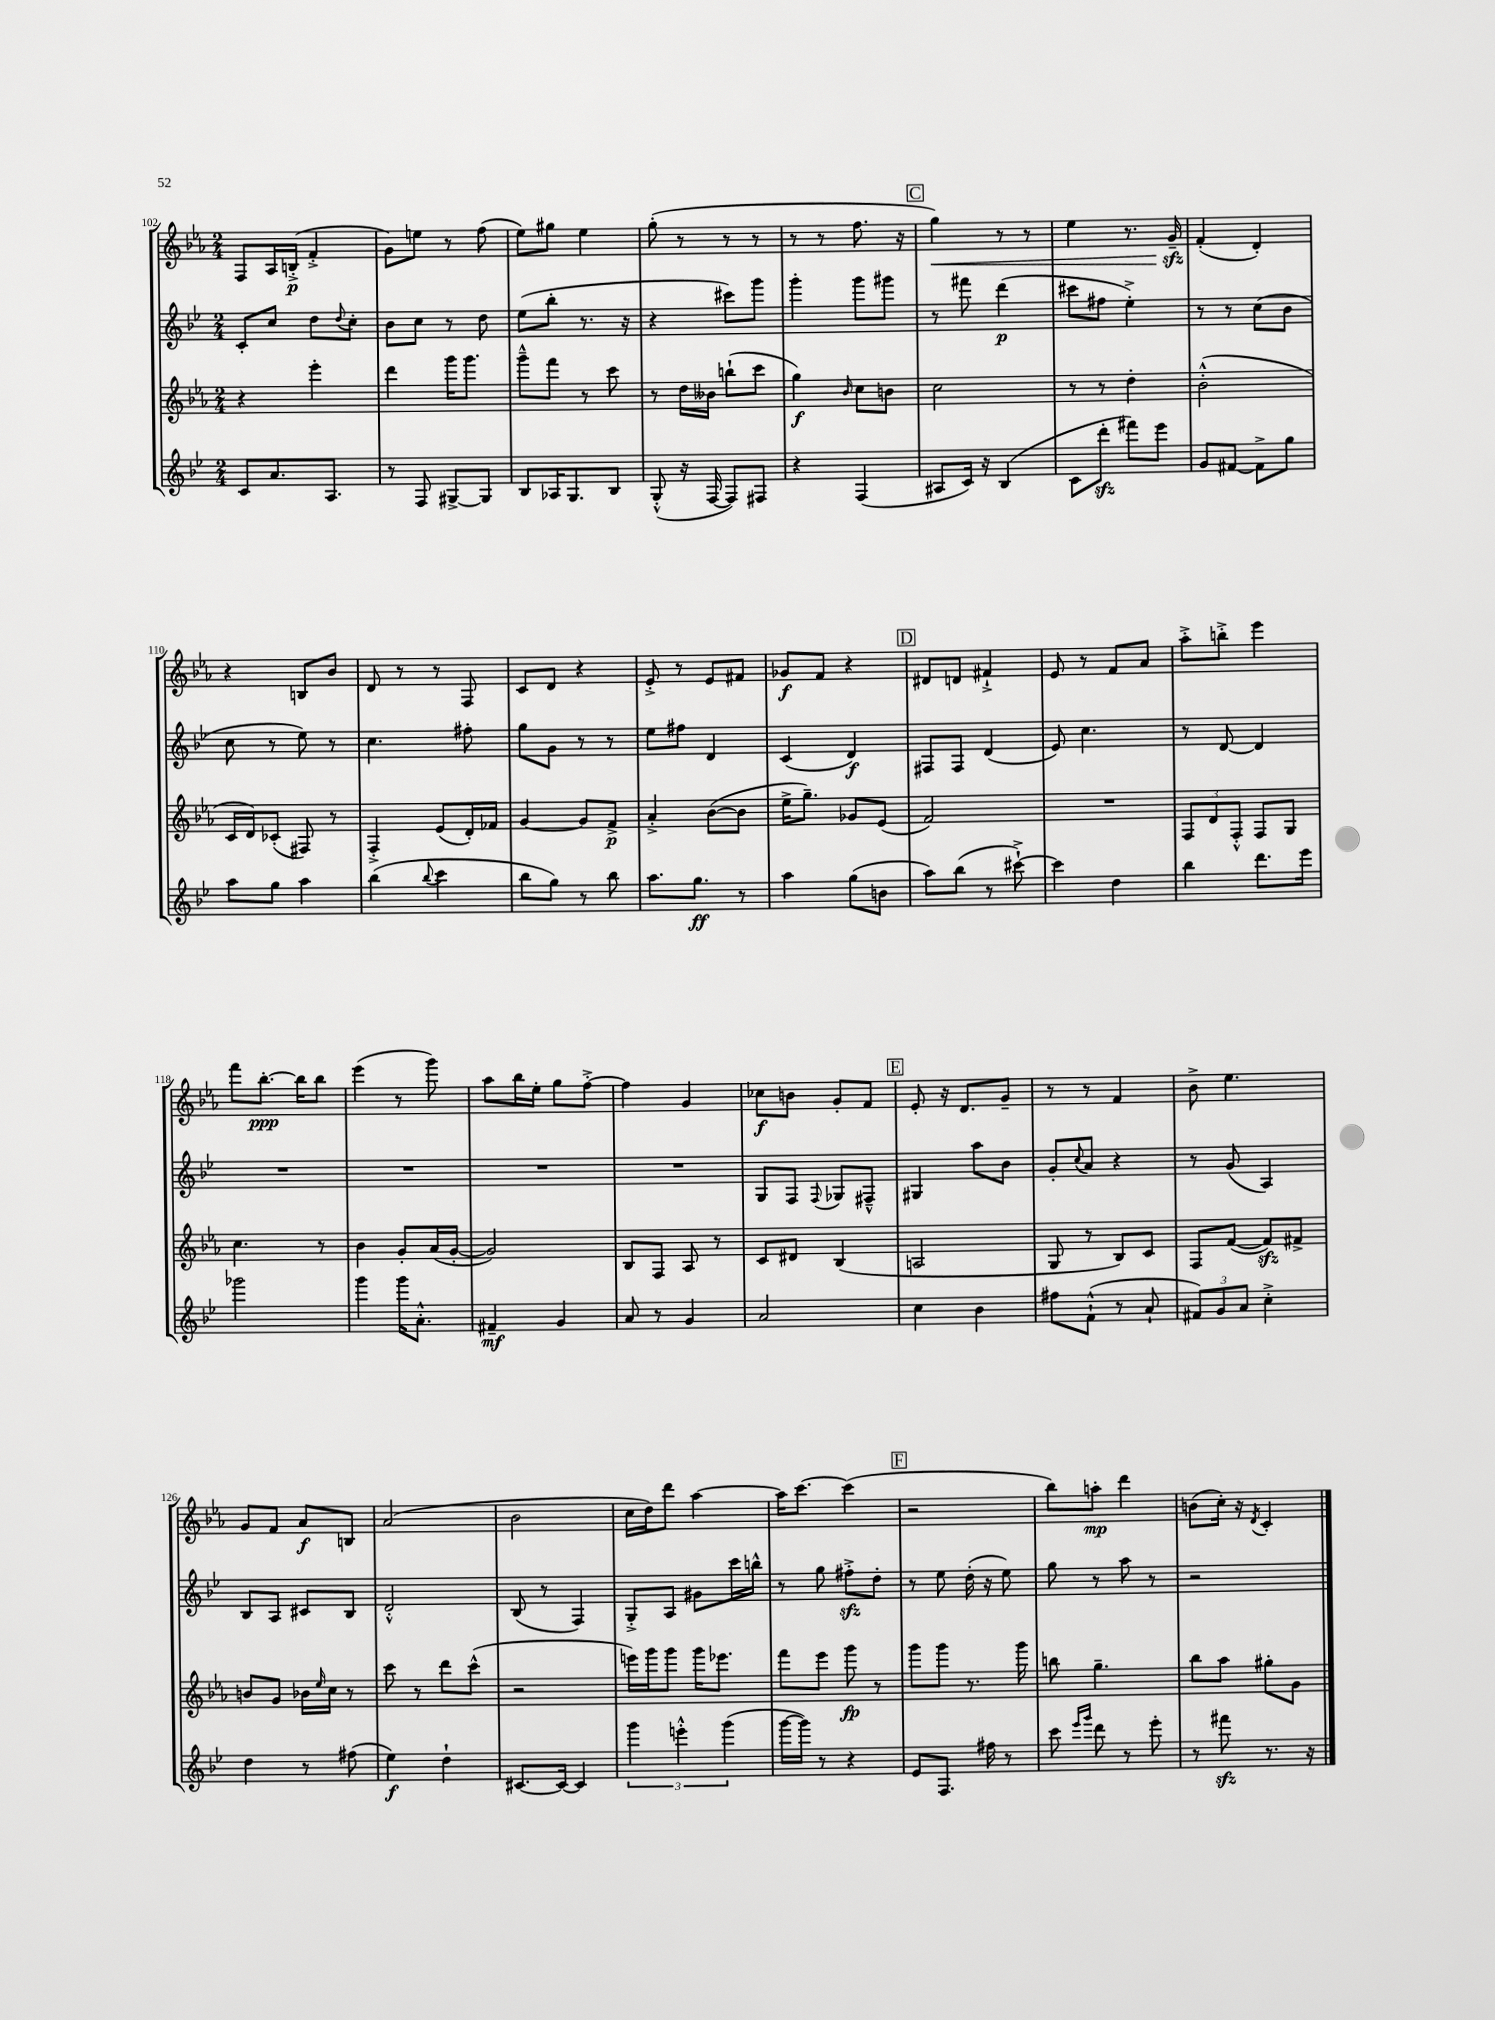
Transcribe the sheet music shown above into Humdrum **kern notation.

**kern	**dynam	**kern	**dynam	**kern	**dynam	**kern	**dynam
*part4	*part4	*part3	*part3	*part2	*part2	*part1	*part1
*staff4	*staff4	*staff3	*staff3	*staff2	*staff2	*staff1	*staff1
*clefG2	*	*clefG2	*	*clefG2	*	*clefG2	*
*k[b-e-]	*	*k[b-e-a-]	*	*k[b-e-]	*	*k[b-e-a-]	*
*M2/4	*	*M2/4	*	*M2/4	*	*M2/4	*
=102	=102	=102	=102	=102	=102	=102	=102
8c/L	.	4r	.	8c'/L	.	8F/L	.
8.a/	.	.	.	8cc/J	.	16A-/L	.
.	.	.	.	.	.	(16Bn'^/JJ	p
.	.	4eee-'\	.	8dd\L	.	4f'^/	.
8.A/J	.	.	.	.	.	.	.
.	.	.	.	8qqdd/	.	.	.
.	.	.	.	8cc'\J	.	.	.
=103	=103	=103	=103	=103	=103	=103	=103
8r	.	4ddd\	.	8b-\L	.	8g\L)	.
8F/	.	.	.	8cc\J	.	8een\J	.
[8G#X^/L	.	16ggg\KL	.	8r	.	8r	.
.	.	8.ggg\J	.	.	.	.	.
8G#/J]	.	.	.	8dd\	.	(8ff\	.
=104	=104	=104	=104	=104	=104	=104	=104
8B-/L	.	8ggg~^^\L	.	(8ee-\L	.	8ee-\L)	.
16A-X/K	.	8fff\J	.	8bb-'\J	.	8gg#X\J	.
8.G/	.	.	.	.	.	.	.
.	.	8r	.	8.r	.	4ee-\	.
8B-/J	.	8ccc\	.	.	.	.	.
.	.	.	.	16r	.	.	.
=105	=105	=105	=105	=105	=105	=105	=105
(8G'^^/	.	8r	.	4r	.	(8gg'\	.
16r	.	16dd\LL	.	.	.	8r	.
[16F/	.	16b--X\JJ	.	.	.	.	.
8F/L])	.	(8bbn`\L	.	8ccc#X\L)	.	8r	.
8F#X/J	.	8ccc\J	.	8ggg\J	.	8r	.
=106	=106	=106	=106	=106	=106	=106	=106
4r	.	4gg\)	f	4ggg'\	.	8r	.
.	.	.	.	.	.	8r	.
.	.	16qqb-/	.	.	.	.	.
(4F/	.	8cc\L	.	8ggg\L	.	8.ff\	.
.	.	8bn\J	.	8ggg#X\J	.	.	.
.	.	.	.	.	.	16r	.
!!LO:REH:place=s1:t=C
=107	=107	=107	=107	=107	=107	=107	=107
!	!	!	!	!	!	!	!LO:HP:b
8A#X/L	.	2cc\	.	8r	.	4gg\)	<
16c/Jk)	.	.	.	8fff#X\	.	.	.
16r	.	.	.	.	.	.	.
(4B-/	.	.	.	(4ddd\	p	8r	.
.	.	.	.	.	.	8r	.
=108	=108	=108	=108	=108	=108	=108	=108
8c\L	.	8r	.	8ccc#X\L	.	4ee-\	.
8dddzz'\J	.	8r	.	8ff#X\J	.	.	.
8fff#X\L)	.	4dd'\	.	4ee-'^\)	.	8.r	.
8eee-\J	.	.	.	.	.	.	.
.	.	.	.	.	.	16gzz~/	.
.	.	.	.	.	.	.	[
=109	=109	=109	=109	=109	=109	=109	=109
8g/L	.	(2b-'^^\	.	8r	.	(4f'/	.
[8f#X/J	.	.	.	8r	.	.	.
8f#^\L]	.	.	.	(8cc\L	.	4d'/)	.
8gg\J	.	.	.	8b-\J	.	.	.
!!LO:LB:g=z
=110	=110	=110	=110	=110	=110	=110	=110
8aa\L	.	16c/LL	.	8cc\	.	4r	.
.	.	16d/J)	.	.	.	.	.
8gg\J	.	(8c-X'/J	.	8r	.	.	.
4aa\	.	8F#X/)	.	8ee-\)	.	8Bn/L	.
.	.	8r	.	8r	.	8b-/J	.
=111	=111	=111	=111	=111	=111	=111	=111
(4bb-\	.	4F'^/	.	4.cc\	.	8d/	.
.	.	.	.	.	.	8r	.
8qqbb-/	.	.	.	.	.	.	.
4ccc\	.	(8e-/L	.	.	.	8r	.
.	.	16d'/L)	.	8ff#X'\	.	8F/	.
.	.	16f-X/JJ	.	.	.	.	.
=112	=112	=112	=112	=112	=112	=112	=112
8bb-\L	.	[4g/	.	8gg\L	.	8c/L	.
8gg\J)	.	.	.	8g\J	.	8d/J	.
8r	.	8g/L]	.	8r	.	4r	.
8bb-\	.	8f^/J	p	8r	.	.	.
=113	=113	=113	=113	=113	=113	=113	=113
8.aa\L	.	4a-'^/	.	8ee-\L	.	8e-'^/	.
.	.	.	.	8ff#X\J	.	8r	.
8.gg\J	ff	.	.	.	.	.	.
.	.	([8b-\L	.	4d/	.	8e-/L	.
8r	.	8b-\J]	.	.	.	8f#X/J	.
=114	=114	=114	=114	=114	=114	=114	=114
4aa\	.	16ee-^\KL	.	(4c/	.	8g-X/L	f
.	.	8.gg~\J)	.	.	.	.	.
.	.	.	.	.	.	8f/J	.
(8gg\L	.	8g-X/L	.	4d/)	f	4r	.
8bn\J	.	(8e-/J	.	.	.	.	.
!!LO:REH:place=s1:t=D
=115	=115	=115	=115	=115	=115	=115	=115
8aa\L)	.	2f/)	.	8F#X/L	.	8d#X/L	.
(8bb-\J	.	.	.	8F#/J	.	8dn/J	.
8r	.	.	.	(4d/	.	4f#X`^/	.
[8ccc#X`^\)	.	.	.	.	.	.	.
=116	=116	=116	=116	=116	=116	=116	=116
4ccc#\]	.	2r	.	8e-/)	.	8e-/	.
.	.	.	.	4.cc\	.	8r	.
4dd\	.	.	.	.	.	8f/L	.
.	.	.	.	.	.	8a-/J	.
=117	=117	=117	=117	=117	=117	=117	=117
4bb-\	.	12F/L	.	8r	.	8aa-'^\L	.
.	.	12d/	.	.	.	.	.
.	.	.	.	[8d/	.	8bbn'^\J	.
.	.	12F'^^/J	.	.	.	.	.
8.ddd\L	.	8F/L	.	4d/]	.	4eee-\	.
.	.	8G/J	.	.	.	.	.
16eee-\Jk	.	.	.	.	.	.	.
!!LO:LB:g=z
=118	=118	=118	=118	=118	=118	=118	=118
2ggg-X\	.	4.cc\	.	2r	.	8fff\L	.
.	.	.	.	.	.	[8.bb-'\J	ppp
.	.	.	.	.	.	16bb-\KL]	.
.	.	8r	.	.	.	8bb-\J	.
=119	=119	=119	=119	=119	=119	=119	=119
4ggg\	.	4b-\	.	2r	.	(4eee-\	.
16ggg\KL	.	8g'/L	.	.	.	8r	.
8.a'^^\J	.	.	.	.	.	.	.
.	.	(16a-/L	.	.	.	8ggg\)	.
.	.	[16g'/JJ	.	.	.	.	.
=120	=120	=120	=120	=120	=120	=120	=120
4f#X~/	mf	2g/])	.	2r	.	8aa-\L	.
.	.	.	.	.	.	16bb-\L	.
.	.	.	.	.	.	16ee-'\JJ	.
4g/	.	.	.	.	.	8gg\L	.
.	.	.	.	.	.	[8ff'^\J	.
=121	=121	=121	=121	=121	=121	=121	=121
8a/	.	8B-/L	.	2r	.	4ff\]	.
8r	.	8F/J	.	.	.	.	.
4g/	.	8A-/	.	.	.	4g/	.
.	.	8r	.	.	.	.	.
=122	=122	=122	=122	=122	=122	=122	=122
2a/	.	8c/L	.	8G/L	.	8cc-X\L	f
.	.	8d#X/J	.	8F/J	.	8bn\J	.
.	.	.	.	8qqF/	.	.	.
.	.	(4B-/	.	8G-X/L	.	8g'/L	.
.	.	.	.	8F#X~^^/J	.	8f/J	.
!!LO:REH:place=s1:t=E
=123	=123	=123	=123	=123	=123	=123	=123
4cc\	.	2An/	.	4G#X/	.	8e-'/	.
.	.	.	.	.	.	16r	.
.	.	.	.	.	.	8.d/L	.
4b-\	.	.	.	8aa\L	.	.	.
.	.	.	.	8b-\J	.	8g~/J	.
=124	=124	=124	=124	=124	=124	=124	=124
8ff#X\L	.	8G/	.	8g'/L	.	8r	.
.	.	.	.	8qqcc/	.	.	.
(8f`^^\J	.	8r	.	8a/J	.	8r	.
8r	.	8B-/L)	.	4r	.	4f/	.
8a`/	.	8c/J	.	.	.	.	.
=125	=125	=125	=125	=125	=125	=125	=125
12f#X/L)	.	8F/L	.	8r	.	8b-^\	.
12g/	.	.	.	.	.	.	.
.	.	([8f/J	.	(8g/	.	4.ee-\	.
12a/J	.	.	.	.	.	.	.
4cc'^\	.	8fzz/L])	.	4A/)	.	.	.
.	.	8f#X^/J	.	.	.	.	.
!!LO:LB:g=z
=126	=126	=126	=126	=126	=126	=126	=126
4dd\	.	8bn/L	.	8B-/L	.	8g/L	.
.	.	8g/J	.	8A/J	.	8f/J	.
8r	.	16b-X\LL	.	8c#X/L	.	8a-/L	f
.	.	16qqee-/	.	.	.	.	.
.	.	16cc\JJ	.	.	.	.	.
(8ff#X\	.	8r	.	8B-/J	.	8Bn/J	.
=127	=127	=127	=127	=127	=127	=127	=127
4ee-\)	f	8ccc\	.	2d'^^/	.	(2a-/	.
.	.	8r	.	.	.	.	.
4dd`\	.	8ddd\L	.	.	.	.	.
.	.	(8ccc^^\J	.	.	.	.	.
=128	=128	=128	=128	=128	=128	=128	=128
[8.c#X/L	.	2r	.	(8B-/	.	2b-\	.
.	.	.	.	8r	.	.	.
16c#/Jk_	.	.	.	.	.	.	.
4c#/]	.	.	.	4F/)	.	.	.
=129	=129	=129	=129	=129	=129	=129	=129
6ggg\	.	16eeen\LL)	.	8G'^/L	.	16cc\LL	.
.	.	16ggg\J	.	.	.	16dd\J)	.
.	.	8ggg\J	.	8A/J	.	8ddd\J	.
6eeen'^^\	.	.	.	.	.	.	.
.	.	16ggg\KL	.	8g#X\L	.	[4aa-\	.
.	.	8.eee-X\J	.	.	.	.	.
(6ggg\	.	.	.	.	.	.	.
.	.	.	.	16ccc\L	.	.	.
.	.	.	.	16bbn^^\JJ	.	.	.
=130	=130	=130	=130	=130	=130	=130	=130
[16ggg\LL	.	8fff\L	.	8r	.	16aa-\KL]	.
16ggg\JJ])	.	.	.	.	.	[8.ccc\J	.
8r	.	8eee-\J	.	8gg\	.	.	.
4r	.	8ggg\	fp	8ff#Xzz'^\L	.	(4ccc\]	.
.	.	8r	.	8dd'\J	.	.	.
!!LO:REH:place=s1:t=F
=131	=131	=131	=131	=131	=131	=131	=131
8e-/L	.	8ggg\L	.	8r	.	2r	.
8.F/J	.	8ggg\J	.	8ee-\	.	.	.
.	.	8.r	.	(16dd'\	.	.	.
16ff#X\	.	.	.	16r	.	.	.
8r	.	.	.	8ee-\)	.	.	.
.	.	16ggg\	.	.	.	.	.
=132	=132	=132	=132	=132	=132	=132	=132
8ccc\	.	8bbn\	.	8gg\	.	8bb-\L)	.
16qqeee-/LL	.	.	.	.	.	.	.
16qqggg/JJ	.	.	.	.	.	.	.
8ddd\	.	4.gg~\	.	8r	.	8aan'\J	mp
8r	.	.	.	8aa\	.	4ddd\	.
8eee-'\	.	.	.	8r	.	.	.
=133	=133	=133	=133	=133	=133	=133	=133
8r	.	8bb-\L	.	2r	.	(8bn\L	.
8fff#Xzz\	.	8aa-\J	.	.	.	16cc'\Jk)	.
.	.	.	.	.	.	16r	.
.	.	.	.	.	.	8qd/	.
8.r	.	8gg#X'\L	.	.	.	4c'/	.
.	.	8g\J	.	.	.	.	.
16r	.	.	.	.	.	.	.
==	==	==	==	==	==	==	==
*-	*-	*-	*-	*-	*-	*-	*-
